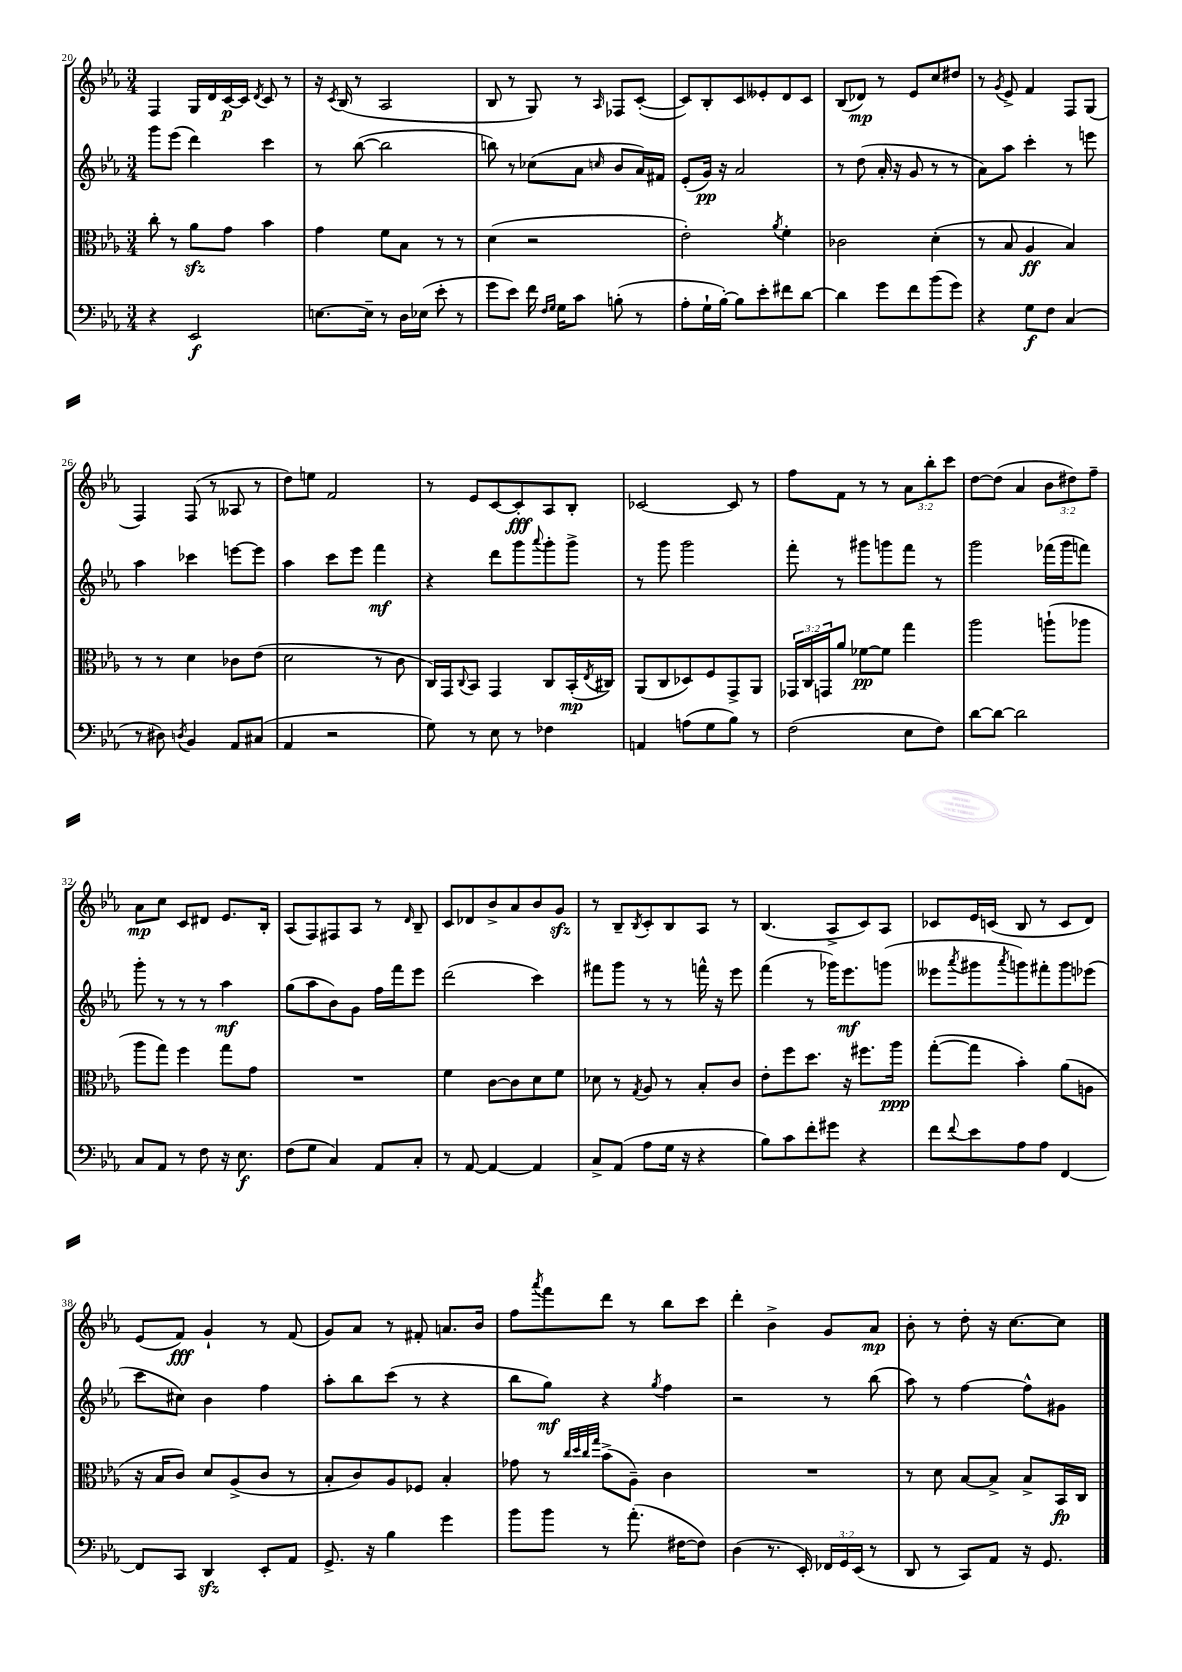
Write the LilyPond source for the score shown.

<<
\new StaffGroup <<
\new Staff = "s0" {
    \clef treble \key ees \major \numericTimeSignature \time 3/4 \override Staff.TupletNumber.text = #tuplet-number::calc-fraction-text
    f4 g16 d'16 c'16~\p c'16 \acciaccatura { d'8 } c'8 r8 |
    r16 \acciaccatura { c'8 } bes16( r8 aes2 |
    bes8 r8 g8) r8 \grace { aes16 } fes8 c'8~-.( |
    c'8) bes8-. c'8 eeses'8-. d'8 c'8 |
    bes8( des'8\mp) r8 ees'8 c''8 dis''8 |
    r8 \acciaccatura { g'8 } ees'8-> f'4 f8 g8( |
    f4) f8( r8 aeses8 r8 |
    d''8) e''8 f'2 |
    r8 ees'8 c'8~ c'8-.\fff aes8 bes8-. |
    ces'2~ ces'8 r8 |
    f''8 f'8 r8 r8 \tuplet 3/2 { aes'8 bes''8-. c'''8 } |
    d''8~ d''8( aes'4 \tuplet 3/2 { bes'8 dis''8) f''8-- } |
    aes'8\mp c''8 c'8 dis'8 ees'8. bes16-. |
    aes8( f8) fis8 aes8 r8 \grace { d'16 } bes8-- |
    c'8 des'8 bes'8-> aes'8 bes'8 g'8\sfz |
    r8 bes8-- \acciaccatura { bes8 } c'8-. bes8 aes8 r8 |
    bes4.( aes8-> c'8) aes8 |
    ces'8 ees'16 c'16( bes8 r8 c'8 d'8) |
    ees'8( f'8\fff) g'4-! r8 f'8( |
    g'8) aes'8 r8 fis'8-. a'8. bes'16 |
    f''8 \acciaccatura { aes'''8 } f'''8 d'''8 r8 bes''8 c'''8 |
    d'''4-. bes'4-> g'8 aes'8\mp |
    bes'8-. r8 d''8-. r16 c''8.~ c''8 \bar "|." |
}
\new Staff = "s1" {
    \clef treble \key ees \major \numericTimeSignature \time 3/4
    g'''8 ees'''8( d'''4) c'''4 |
    r8 bes''8~( bes''2 |
    b''8) r8 ces''8( aes'8 \grace { c''16 } bes'8 aes'16) fis'16 |
    ees'8-.( g'16\pp) r16 aes'2 |
    r8 d''8( aes'16-. r16 g'8 r8 r8 |
    aes'8) aes''8 c'''4-. r8 e'''8 |
    aes''4 ces'''4 e'''8~ e'''8 |
    aes''4 c'''8 ees'''8 f'''4\mf |
    r4 d'''8 g'''8 \appoggiatura { aes'''8 } g'''8-. g'''8-> |
    r8 g'''8 g'''2 |
    f'''8-. r8 gis'''8 g'''8 f'''8 r8 |
    g'''2 fes'''16( g'''16 f'''8) |
    g'''8-. r8 r8 r8 aes''4\mf |
    g''8( aes''8 bes'8) g'8 f''16 f'''16 ees'''8 |
    d'''2( c'''4) |
    fis'''8 g'''8 r8 r8 f'''16-^ r16 ees'''8 |
    f'''4( r8 ges'''16) ees'''8.\mf g'''8( |
    eeses'''8 \acciaccatura { aes'''8 } gis'''8 \acciaccatura { aes'''8 } g'''8) fis'''8-. g'''8 ees'''8( |
    c'''8 cis''8) bes'4 f''4 |
    aes''8-. bes''8 c'''8( r8 r4 |
    bes''8 g''8\mf) r4 \acciaccatura { g''8 } f''4 |
    r2 r8 bes''8( |
    aes''8) r8 f''4~ f''8-^ gis'8 \bar "|." |
}
\new Staff = "s2" {
    \clef alto \key ees \major \numericTimeSignature \time 3/4 \override Staff.TupletNumber.text = #tuplet-number::calc-fraction-text
    c''8-. r8 aes'8\sfz g'8 bes'4 |
    g'4 f'8 bes8 r8 r8 |
    d'4( r2 |
    ees'2-.) \acciaccatura { aes'8 } f'4-. |
    ces'2 d'4-.( |
    r8 bes8 aes4\ff bes4) |
    r8 r8 d'4 ces'8 ees'8( |
    d'2 r8 c'8 |
    c16) g,16 \appoggiatura { c8 } bes,8 g,4 c8 bes,16-.\mp( \acciaccatura { ees8 } cis16) |
    aes,8( c8 des8) f8 g,8-> aes,8 |
    \tuplet 3/2 { ges,16 c16 g,16 } aes'8 fes'8~\pp fes'8 g''4 |
    aes''2 a''8-!( aes''8 |
    aes''8 g''8) f''4 g''8 g'8 |
    R2. |
    f'4 c'8~ c'8 d'8 f'8 |
    des'8 r8 \acciaccatura { g8 } aes8 r8 bes8-. c'8 |
    ees'8-. f''8 d''8. r16 fis''8. aes''16\ppp |
    g''8~-.( g''8 bes'4-.) aes'8( a8 |
    r16 bes16 c'8) d'8 aes8->( c'8 r8 |
    bes8-. c'8) aes8 fes8 bes4-. |
    ges'8 r8 \grace { c''32 d''32 c''32 g''32 } bes'8->( aes8--) c'4 |
    R2. |
    r8 d'8 bes8~ bes8-> bes8-> bes,16\fp c16 \bar "|." |
}
\new Staff = "s3" {
    \clef bass \key ees \major \numericTimeSignature \time 3/4 \override Staff.TupletNumber.text = #tuplet-number::calc-fraction-text
    r4 ees,2\f |
    e8.~ e16-- r8 d16 ees16( ees'8-. r8 |
    g'8 ees'8) f'16 \grace { f16 g16 } g16 c'8 b8-.( r8 |
    aes8-. g16-! bes16~-.) bes8 ees'8-. fis'8 d'8~ |
    d'4 g'8 f'8 bes'8( g'8) |
    r4 g8\f f8 c4( |
    r8 dis8) \acciaccatura { d8 } bes,4 aes,8 cis8( |
    aes,4 r2 |
    g8) r8 ees8 r8 fes4 |
    a,4 a8( g8 bes8) r8 |
    f2( ees8 f8) |
    d'8~ d'8~ d'2 |
    c8 aes,8 r8 f8 r16 ees8.\f |
    f8( g8 c4) aes,8 c8-. |
    r8 aes,8~ aes,4~ aes,4 |
    c8-> aes,8( aes8 g16 r16 r4 |
    bes8) c'8 f'8-. gis'8 r4 |
    f'8 \appoggiatura { f'8 } ees'8 aes8 aes8 f,4~ |
    f,8 c,8 d,4\sfz ees,8-. aes,8 |
    g,8.-> r16 bes4 g'4 |
    bes'8 bes'8 r8 aes'8.-.( fis16~ fis8) |
    d4( r8. ees,16-.) \tuplet 3/2 { fes,16 g,16 ees,16( } r8 |
    d,8 r8 c,8) aes,8 r16 g,8. \bar "|." |
}
>>
>>
\layout { \context { \Score currentBarNumber = #20 } }
